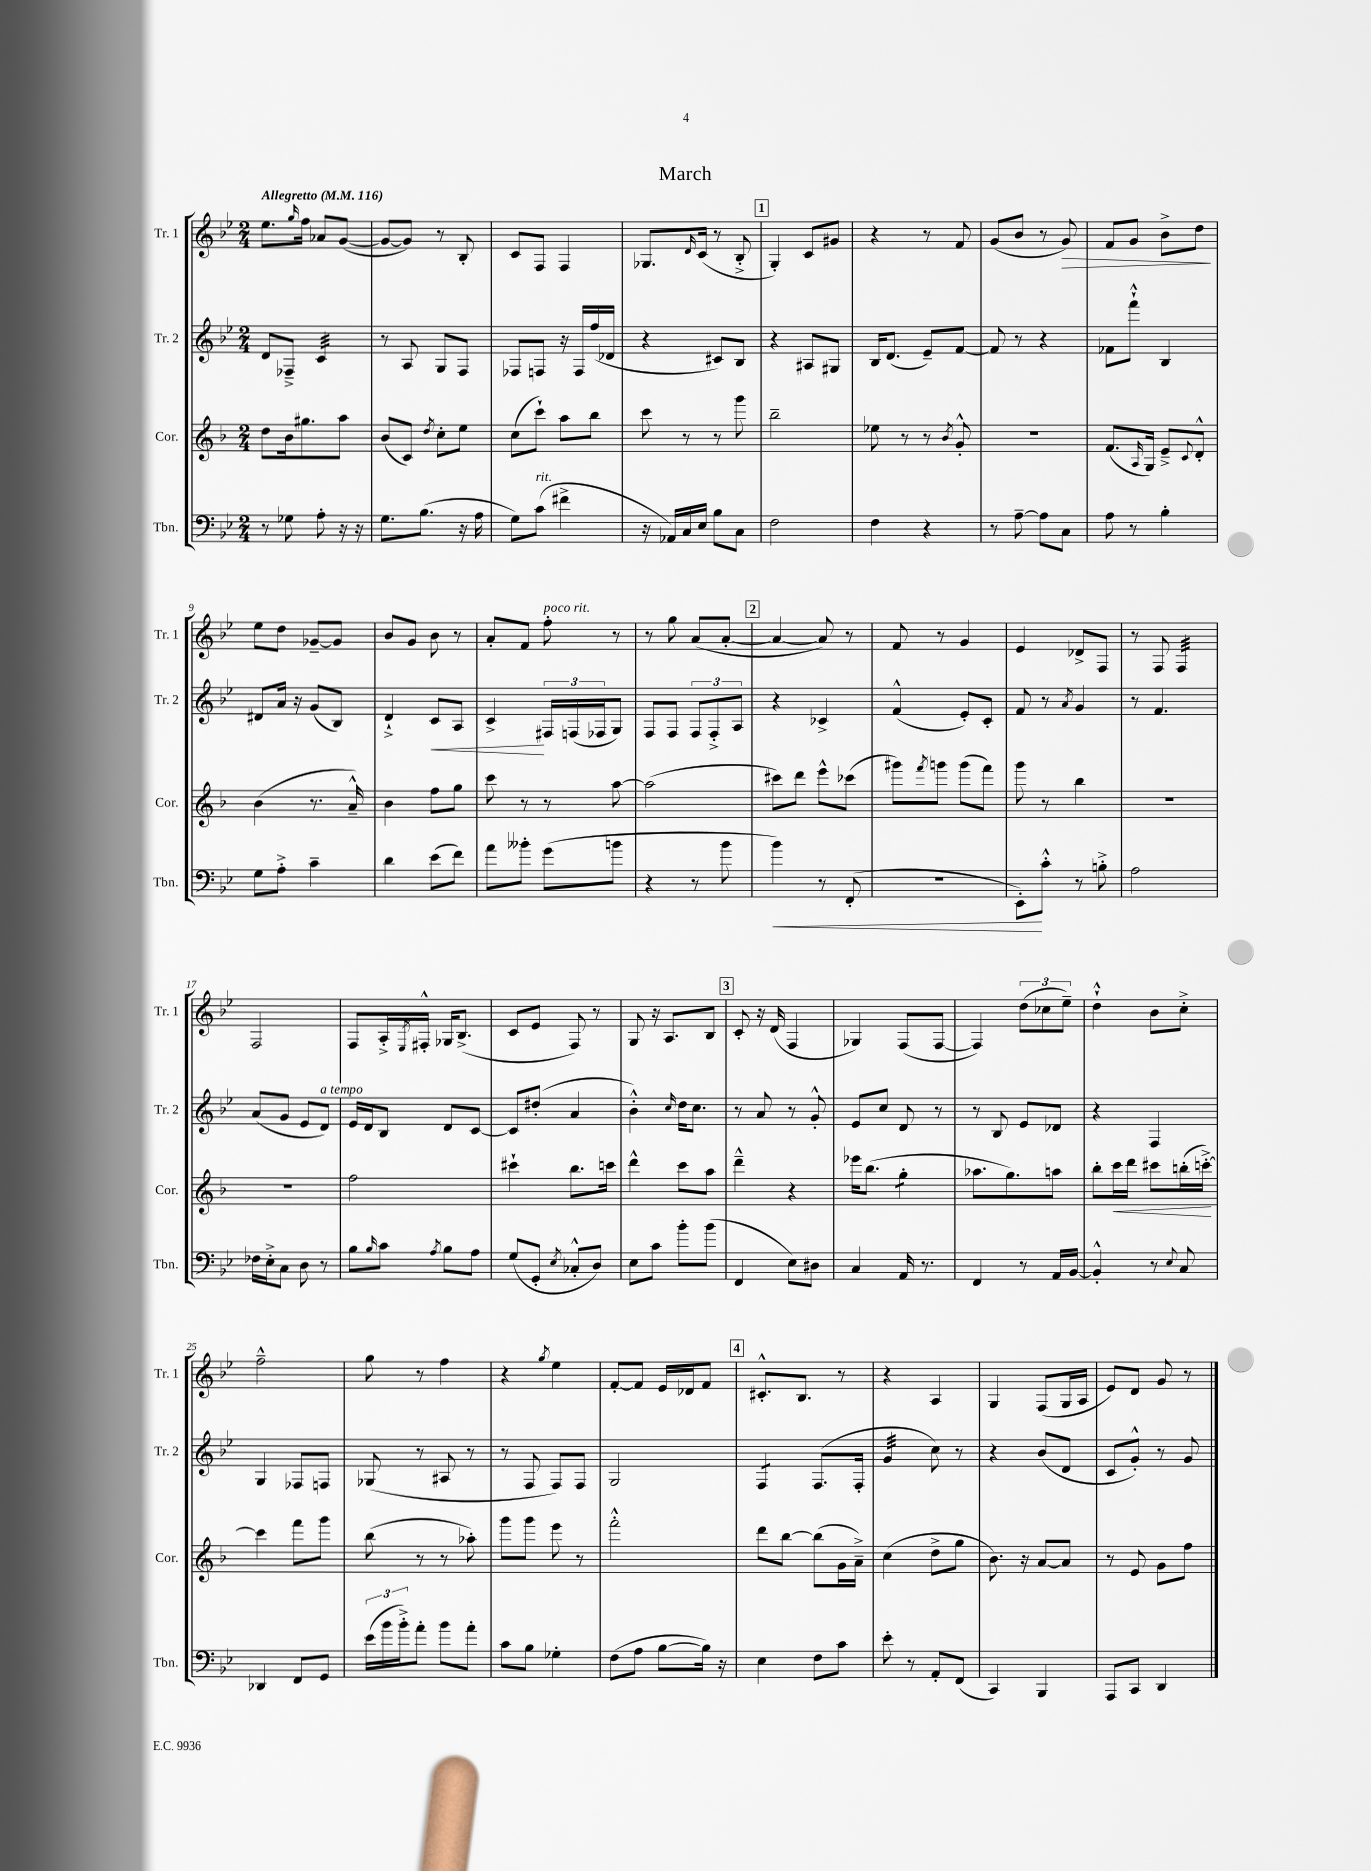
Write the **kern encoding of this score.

**kern	**kern	**kern	**kern
*staff4	*staff3	*staff2	*staff1
*clefF4	*clefG2	*clefG2	*clefG2
*k[b-e-]	*k[b-]	*k[b-e-]	*k[b-e-]
*M2/4	*M2/4	*M2/4	*M2/4
*MM116	*MM116	*MM116	*MM116
8r	8dd	8d	8.ee-
8G-	16b-	8F-~^	.
.	.	.	16qqgg
.	8.gg#	.	16ff
8A'	.	4c	8a-
16r	8aa	.	([8g
16r	.	.	.
=	=	=	=
8.G	(8b-	8r	8g_
.	8c)	8A	8g])
(8.B-	.	.	.
.	8qdd	.	.
.	8cc'	8G	8r
16r	8ee	8F	8B-'
16A	.	.	.
=	=	=	=
8G)	(8cc	8F-	8c
(8c	8ccc`)	8F	8F
4f#^	8aa	16r	4F
.	.	16F	.
.	8bb-	(16ff	.
.	.	16d-	.
=	=	=	=
16r	8ccc	4r	8.G-
16AA-)	.	.	.
16C	8r	.	.
.	.	.	16qqd
16E-	.	.	(16c
8B-	8r	8c#)	8r
8C	8ggg	8B-	8B-'^
=	=	=	=
2F	2bb-~	4r	4G')
.	.	8A#	8c
.	.	8G#	8g#
=	=	=	=
4F	8ee-	16B-	4r
.	.	(8.d	.
.	8r	.	.
4r	8r	8e-~)	8r
.	8qb-	.	.
.	8g'^^	[8f	8f
=	=	=	=
8r	2r	8f]	(8g
[8A~	.	8r	8b-
8A]	.	4r	8r
8C	.	.	8g)
=	=	=	=
8A	(8.f	8f-	8f
8r	.	8fff`^^	8g
.	16qqA	.	.
.	16G)	.	.
4B-'	8e~^	4B-	8b-^
.	8qqc	.	.
.	8d'^^	.	8dd
=	=	=	=
8G	(4b-	8d#	8ee-
8A'^	.	16a	8dd
.	.	16r	.
4c~	8.r	(8g	[8g-~
.	.	8B-)	8g-]
.	16a~^^)	.	.
=	=	=	=
4d	4b-	4d`^	8b-
.	.	.	8g
(8e-	8ff	8c	8b-
8f)	8gg	8A	8r
=	=	=	=
8a	8ccc	4c^	8a'
8b--'	8r	.	8f
(8g	8r	24F#	8ff'
.	.	(24F	.
.	.	24F-	.
8b	[8aa	8G)	8r
=	=	=	=
4r	(2aa]	8F	8r
.	.	8F	8gg
8r	.	12F	(8a
.	.	12F'^	.
8b-	.	.	[8a'
.	.	12A	.
=	=	=	=
4b-)	8ccc#)	4r	4a_
.	8ddd	.	.
8r	8eee^^	4c-^	8a])
(8FF'	(8ccc-	.	8r
=	=	=	=
2r	8ggg#)	(4f^^	8f
.	8qfff	.	.
.	8ggg	.	8r
.	(8ggg	8e-')	4g
.	8fff)	8c'	.
=	=	=	=
8EE-')	8ggg	8f	4e-
8c'^^	8r	8r	.
.	.	8qa	.
8r	4bb-	4g	8d-^
8B'^	.	.	8F
=	=	=	=
2A	2r	8r	8r
.	.	4.f	8F
.	.	.	4F
=	=	=	=
16F-	2r	(8a	2F
16E-'^	.	.	.
8C	.	8g	.
8D	.	8e-	.
8r	.	8d)	.
=	=	=	=
8B-	2ff	16e-	8F
.	.	16d	.
16qqB-	.	.	.
8c	.	8B-	16A'^
.	.	.	8qE-
.	.	.	16F#'^^
8qA	.	.	.
8B-	.	8d	16G-
.	.	.	(8.B-^
8A	.	[8c	.
=	=	=	=
(8G	4ccc#`	8c]	8c
8GG'	.	(8dd#'	8e-
8qE-	.	.	.
8C-'^^	8.bb-	4a	8F)
8D)	.	.	8r
.	16ccc	.	.
=	=	=	=
8E-	4ddd^^	4b-'^^)	8G
8c	.	.	16r
.	.	.	8.A
.	.	16qqcc	.
8b-'	8ccc	16dd	.
.	.	8.cc	.
(8b-	8aa	.	8B-
=	=	=	=
4FF	4ddd~^^	8r	8c'
.	.	8a	16r
.	.	.	(16d
8E-)	4r	8r	4F
8D#	.	8g'^^	.
=	=	=	=
4C	16eee-	8e-	4G-)
.	(8.bb-	.	.
.	.	8cc	.
16AA	4gg'	8d	(8F
8.r	.	.	.
.	.	8r	[8F
=	=	=	=
4FF	8.aa-	8r	4F])
.	.	8B-	.
.	8.gg)	.	.
8r	.	8e-	(12dd
.	.	.	12cc-
16AA	8aa	8d-	.
.	.	.	12ee-~)
[16BB-	.	.	.
=	=	=	=
4BB-'^^]	8bb-'	4r	4dd`^^
.	16ccc	.	.
.	16ddd	.	.
8r	8ccc#	4F	8b-
8qqE-	.	.	.
8C	(16bb'	.	8cc'^
.	[16ccc'^)	.	.
=	=	=	=
4DD-	4ccc]	4G	2ff~^^
8FF	8fff	8F-	.
8GG	8ggg	8F	.
=	=	=	=
(24e-	(8bb-	(8G-	8gg
24b-	.	.	.
24b-'^)	.	.	.
8a'	8r	8r	8r
8b-	8r	8A#	4ff
8a'	8aa-')	8r	.
=	=	=	=
8c	8ggg	8r	4r
8B-	8ggg	8F	.
.	.	.	8qgg
4G-'	8eee	8F)	4ee-
.	8r	8F	.
=	=	=	=
(8F	2fff'^^	2G	[8f'
8A	.	.	8f]
[8B-	.	.	16e-
.	.	.	16d-
16B-])	.	.	8f
16r	.	.	.
=	=	=	=
4E-	8ddd	4F	8.c#'^^
.	[8bb-	.	.
.	.	.	8.B-
8F	(8bb-]	(8.F	.
8c	16g	.	8r
.	16a~^)	16F'	.
=	=	=	=
8e-'	(4cc	4g	4r
8r	.	.	.
8AA'	8dd^	8cc)	4A
(8FF	8gg	8r	.
=	=	=	=
4CC)	8.b-)	4r	4G
.	16r	.	.
4BBB-	[8a	(8b-	(8F
.	8a]	8d	16G
.	.	.	16A
=	=	=	=
8AAA	8r	8c	8e-)
8CC	8e	8g'^^)	8d
4DD	8g	8r	8g
.	8ff	8g	8r
==	==	==	==
*-	*-	*-	*-
